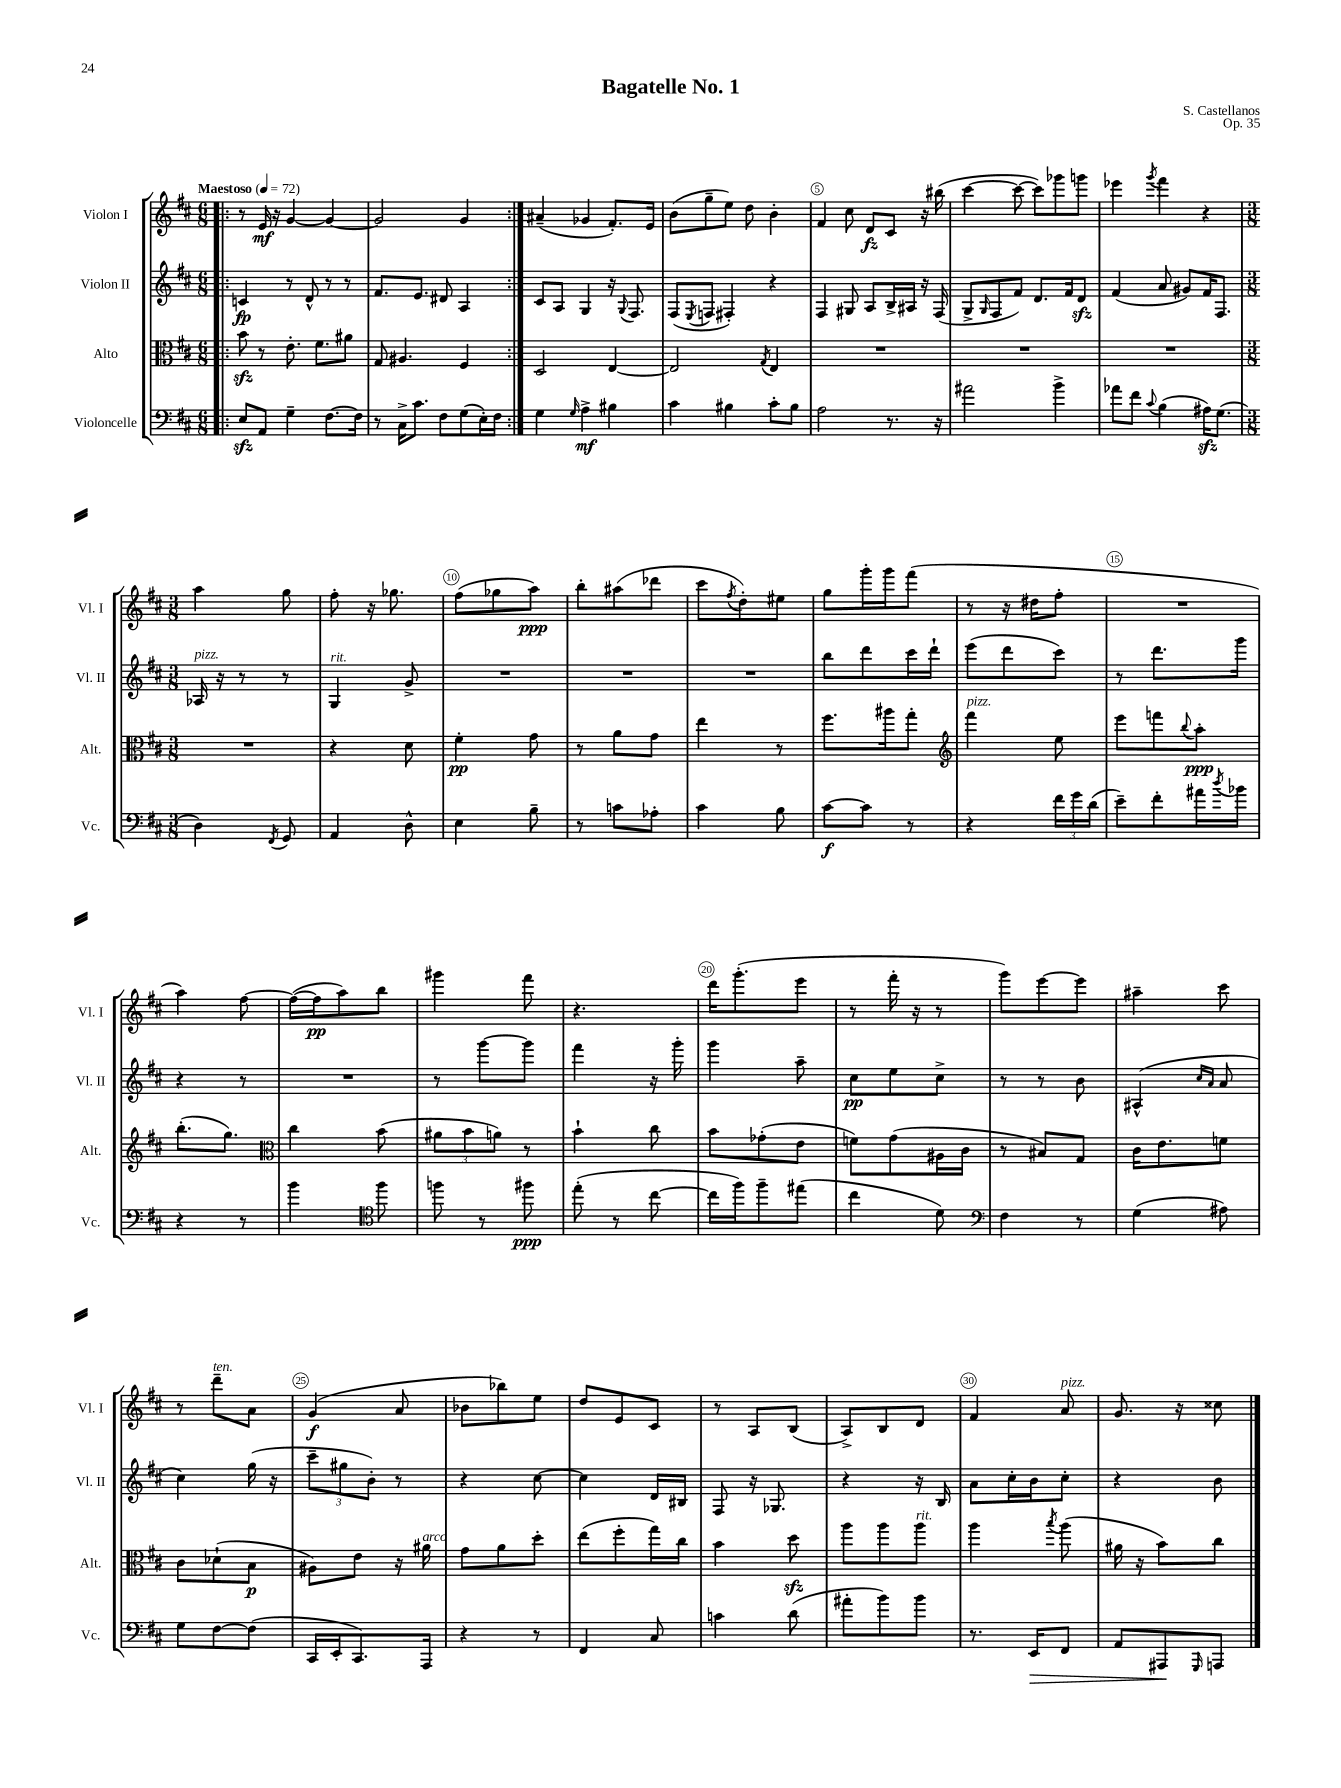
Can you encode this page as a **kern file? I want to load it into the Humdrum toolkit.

**kern	**kern	**kern	**kern
*staff4	*staff3	*staff2	*staff1
*clefF4	*clefC3	*clefG2	*clefG2
*k[f#c#]	*k[f#c#]	*k[f#c#]	*k[f#c#]
*M6/8	*M6/8	*M6/8	*M6/8
*MM72	*MM72	*MM72	*MM72
=!|:	=!|:	=!|:	=!|:
8E	8b	4c	8r
8AA	8r	.	16e
.	.	.	16r
4G~	8.e'	8r	[4g
.	.	8d^^	.
.	8.f#	.	.
[8.F#	.	8r	4g_
.	8a#	8r	.
16F#]	.	.	.
=	=	=	=
8r	8G	8.f#	2g]
16C#^	4.A#	.	.
8.c#	.	8.e	.
8F#	.	8d#	.
(8G	4F#	4A	4g
16E')	.	.	.
16F#	.	.	.
=:|!	=:|!	=:|!	=:|!
4G	2D	8c#	(4a#~
.	.	8A	.
16qqG	.	.	.
4A^	.	4G	4g-
4B#	[4E	16r	8.f#')
.	.	8qqG	.
.	.	8.F#	.
.	.	.	16e
=	=	=	=
4c#	2E]	(8F#	(8b
.	.	8qE	.
.	.	8F	8gg~
4B#	.	4F#')	8ee)
.	.	.	8dd
.	8qG	.	.
8c#'	4E	4r	4b'
8B#	.	.	.
=	=	=	=
2A	2.r	4F#	4f#
.	.	8G#	8cc#
.	.	8A	8d
8.r	.	16B^	8c#
.	.	16A#	.
.	.	16r	16r
16r	.	(16F#	(16bb#
=	=	=	=
2a#	2.r	8G^	[4ccc#
.	.	16qqG	.
.	.	8F#	.
.	.	8f#)	8ccc#_
.	.	8.d	8ccc#])
4b^	.	.	8ggg-
.	.	16f#	.
.	.	8d	8ggg
=	=	=	=
8a-	2.r	(4f#	4eee-
8f#	.	.	.
8qqc#	.	.	8qggg
(4B	.	8a	4fff#
.	.	8g#)	.
16A#)	.	16f#	4r
(8.G	.	8.F#	.
=	=	=	=
*M3/8	*M3/8	*M3/8	*M3/8
4D)	4.r	16A-	4aa
.	.	16r	.
.	.	8r	.
8qFF#	.	.	.
8GG	.	8r	8gg
=	=	=	=
4AA	4r	4G	8ff#'
.	.	.	16r
.	.	.	8.gg-
8D^^	8d	8g^	.
=	=	=	=
4E	4f#'	4.r	(8ff#
.	.	.	8gg-
8B~	8g	.	8aa)
=	=	=	=
8r	8r	4.r	8bb'
8c	8a	.	(8aa#
8A-'	8g	.	8ddd-
=	=	=	=
4c#	4ee	4.r	8ccc#
.	.	.	8qff#
.	.	.	8dd')
8B	8r	.	8ee#
=	=	=	=
[8c#	8.ff#	8bb	8gg
8c#]	.	8ddd	16ggg'
.	16aa#	.	16ggg
8r	8gg'	16ccc#	(8fff#
.	.	16ddd`	.
=	=	=	=
*	*clefG2	*	*
4r	4fff#	(8eee	8r
.	.	8ddd	16r
.	.	.	16dd#
24f#	8ee	8ccc#)	8ff#'
24g	.	.	.
(24d	.	.	.
=	=	=	=
8e~)	8eee	8r	4.r
8f#'	8fff	8.ddd	.
.	8qqbb	.	.
16a#	8aa'	.	.
8qdd	.	.	.
16b-	.	16ggg	.
=	=	=	=
4r	(8.bb'	4r	4aa)
.	8.gg)	.	.
8r	.	8r	[8ff#
=	=	=	=
*	*clefC3	*	*
4b	4cc#	4.r	(16ff#_
.	.	.	16ff#]
.	.	.	8aa)
*clefC4	*	*	*
8ff#	(8b	.	8bb
=	=	=	=
8ff	12a#	8r	4ggg#
.	12b	.	.
8r	.	[8ggg	.
.	12a)	.	.
8ff#	8r	8ggg]	8fff#
=	=	=	=
(8ee'	4b`	4fff#	4.r
8r	.	.	.
[8cc#	8cc#	16r	.
.	.	16ggg'	.
=	=	=	=
16cc#]	8b	4ggg	16ddd
16ff#)	.	.	(8.ggg'
8ff#~	(8g-'	.	.
(8ee#	8e	8aa~	8eee
=	=	=	=
4cc#	8f)	8cc#	8r
.	(8g	8ee	16fff#'
.	.	.	16r
8d)	16A#	8cc#^	8r
.	16c#	.	.
=	=	=	=
*clefF4	*	*	*
4F#	8r	8r	8ggg)
.	8B#)	8r	[8eee
8r	8G	8b	8eee]
=	=	=	=
(4G	16c#	(4A#^^	4aa#~
.	8.e	.	.
.	.	16qqcc#	.
.	.	16qqa	.
8A#)	8f	8a	8ccc#
=	=	=	=
8G	8c#	4cc#)	8r
[8F#	(8d-`	.	8ddd~
(8F#]	8B	(16gg	8a
.	.	16r	.
=	=	=	=
16CC#	8A#)	12ccc#~	(4g
16EE'	.	.	.
.	.	12gg#	.
8.CC#)	8e	.	.
.	.	12b')	.
.	16r	8r	8a
16AAA	16a#	.	.
=	=	=	=
4r	8g	4r	8b-
.	8a	.	8bb-)
8r	8dd'	[8cc#	8ee
=	=	=	=
4FF#	(8ee	4cc#]	8dd
.	8ff#'	.	8e
8C#	16gg)	16d	8c#
.	16cc#	16B#	.
=	=	=	=
4c	4b	8F#	8r
.	.	16r	8A
.	.	8.G-	.
(8d	8dd	.	(8B
=	=	=	=
8a#'	8aa	4r	8A^)
8b)	8aa	.	8B
8b	8aa	16r	8d
.	.	16B	.
=	=	=	=
8.r	4aa	8a	4f#
.	.	16cc#'	.
16EE	.	16b	.
.	8qbb	.	.
8FF#	(8aa	8cc#'	8a
=	=	=	=
8AA	16a#	4r	8.g
.	16r	.	.
8AAA#	8b)	.	.
.	.	.	16r
16qqGGG	.	.	.
8AAA	8cc#	8b	8cc##
==	==	==	==
*-	*-	*-	*-
